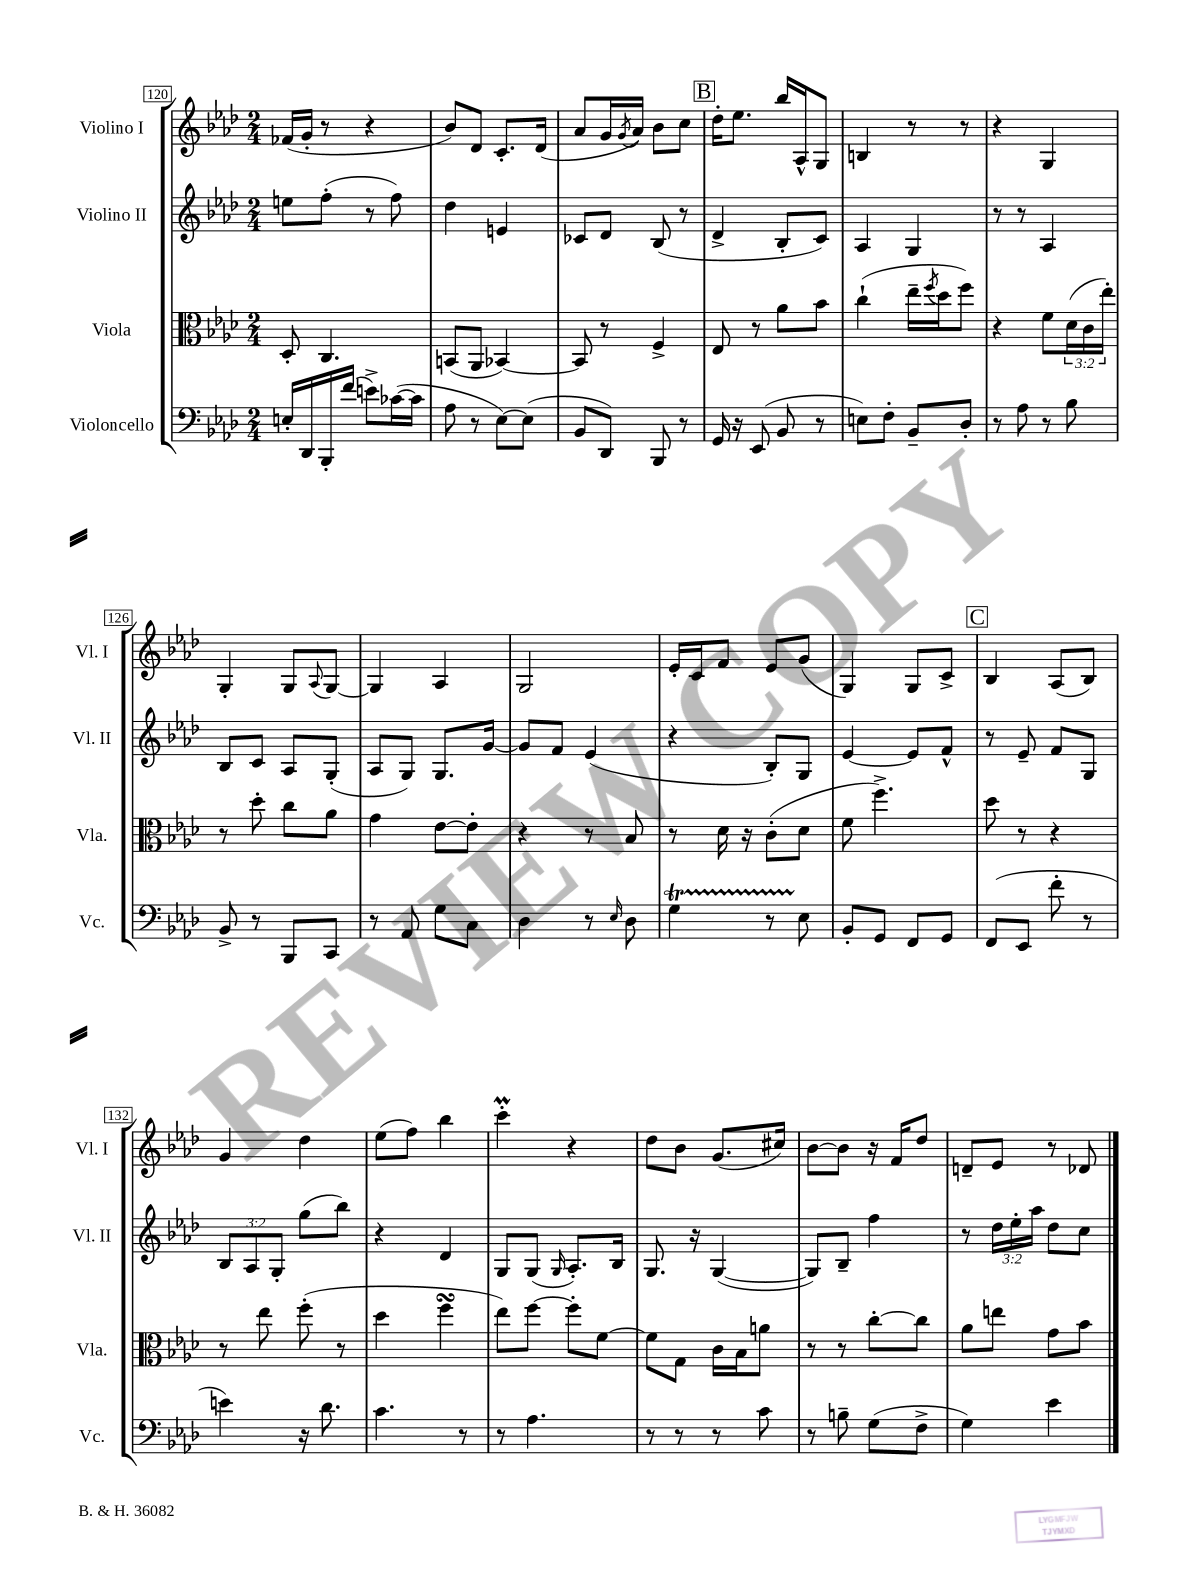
<<
\new StaffGroup <<
\new Staff = "s0" \with { instrumentName = "Violino I" shortInstrumentName = "Vl. I" } {
    \clef treble \key aes \major \numericTimeSignature \time 2/4
    fes'16( g'16-. r8 r4 |
    bes'8) des'8 c'8.-. des'16( |
    aes'8 g'16 \acciaccatura { g'8 } aes'16) bes'8 c''8 |
    \mark \markup { \box "B" } des''16-. ees''8. bes''16 aes16-^ g8 |
    b4 r8 r8 |
    r4 g4 |
    g4-. g8 \appoggiatura { aes8 } g8~ |
    g4 aes4 |
    g2 |
    ees'16-. c'16 f'8 ees'8 g'8( |
    g4) g8 c'8-> |
    \mark \markup { \box "C" } bes4 aes8( bes8) |
    g'4 des''4 |
    ees''8( f''8) bes''4 |
    c'''4-.\prall r4 |
    des''8 bes'8 g'8.( cis''16) |
    bes'8~ bes'8 r16 f'16 des''8 |
    d'8-- ees'8 r8 des'8 \bar "|." |
}
\new Staff = "s1" \with { instrumentName = "Violino II" shortInstrumentName = "Vl. II" } {
    \clef treble \key aes \major \numericTimeSignature \time 2/4 \override Staff.TupletNumber.text = #tuplet-number::calc-fraction-text
    e''8 f''8-.( r8 f''8) |
    des''4 e'4 |
    ces'8 des'8 bes8( r8 |
    \mark \markup { \box "B" } des'4-> bes8-. c'8) |
    aes4 g4 |
    r8 r8 aes4 |
    bes8 c'8 aes8 g8-.( |
    aes8 g8) g8. g'16~ |
    g'8 f'8 ees'4( |
    r4 bes8-.) g8 |
    ees'4~ ees'8 f'8-^ |
    \mark \markup { \box "C" } r8 ees'8-- f'8 g8 |
    \tuplet 3/2 { bes8 aes8 g8-. } g''8( bes''8) |
    r4 des'4 |
    g8 g8( \grace { g16 } aes8.-.) bes16 |
    g8. r16 g4~( |
    g8) bes8-- f''4 |
    r8 \tuplet 3/2 { des''16 ees''16-. aes''16 } des''8 c''8 \bar "|." |
}
\new Staff = "s2" \with { instrumentName = "Viola" shortInstrumentName = "Vla." } {
    \clef alto \key aes \major \numericTimeSignature \time 2/4 \override Staff.TupletNumber.text = #tuplet-number::calc-fraction-text
    des8-. c4. |
    b,8( aes,8 bes,4~) |
    bes,8 r8 f4-> |
    \mark \markup { \box "B" } ees8 r8 aes'8 bes'8 |
    c''4-!( ees''16-- \acciaccatura { f''8 } des''16 f''8) |
    r4 f'8 \tuplet 3/2 { des'16( c'16 ees''16-.) } |
    r8 des''8-. c''8 aes'8 |
    g'4 ees'8~ ees'8-. |
    r4 r8 bes8 |
    r8 des'16 r16 c'8-.( des'8 |
    f'8 f''4.->) |
    \mark \markup { \box "C" } des''8 r8 r4 |
    r8 ees''8 f''8-.( r8 |
    des''4 f''4\turn |
    ees''8) f''8~ f''8-. f'8~ |
    f'8 g8 c'16 bes16 a'8 |
    r8 r8 c''8~-. c''8 |
    aes'8 e''8 g'8 bes'8 \bar "|." |
}
\new Staff = "s3" \with { instrumentName = "Violoncello" shortInstrumentName = "Vc." } {
    \clef bass \key aes \major \numericTimeSignature \time 2/4
    e16-. des,16 bes,,16-. f'16( e'8->) ces'16~( ces'16 |
    aes8 r8 ees8~) ees8( |
    bes,8 des,8) bes,,8 r8 |
    \mark \markup { \box "B" } g,16 r16 ees,8( bes,8 r8 |
    e8) f8-. bes,8-- des8-. |
    r8 aes8 r8 bes8 |
    bes,8-> r8 bes,,8 c,8 |
    r8 aes,8 g8 c8 |
    des4 r8 \grace { ees16 } des8 |
    g4\startTrillSpan r8 ees8\stopTrillSpan |
    bes,8-. g,8 f,8 g,8 |
    \mark \markup { \box "C" } f,8( ees,8 f'8-. r8 |
    e'4) r16 des'8. |
    c'4. r8 |
    r8 aes4. |
    r8 r8 r8 c'8 |
    r8 b8-- g8( f8-> |
    g4) ees'4 \bar "|." |
}
>>
>>
\layout { \context { \Score currentBarNumber = #120 \override BarNumber.stencil = #(make-stencil-boxer 0.1 0.3 ly:text-interface::print) } }
